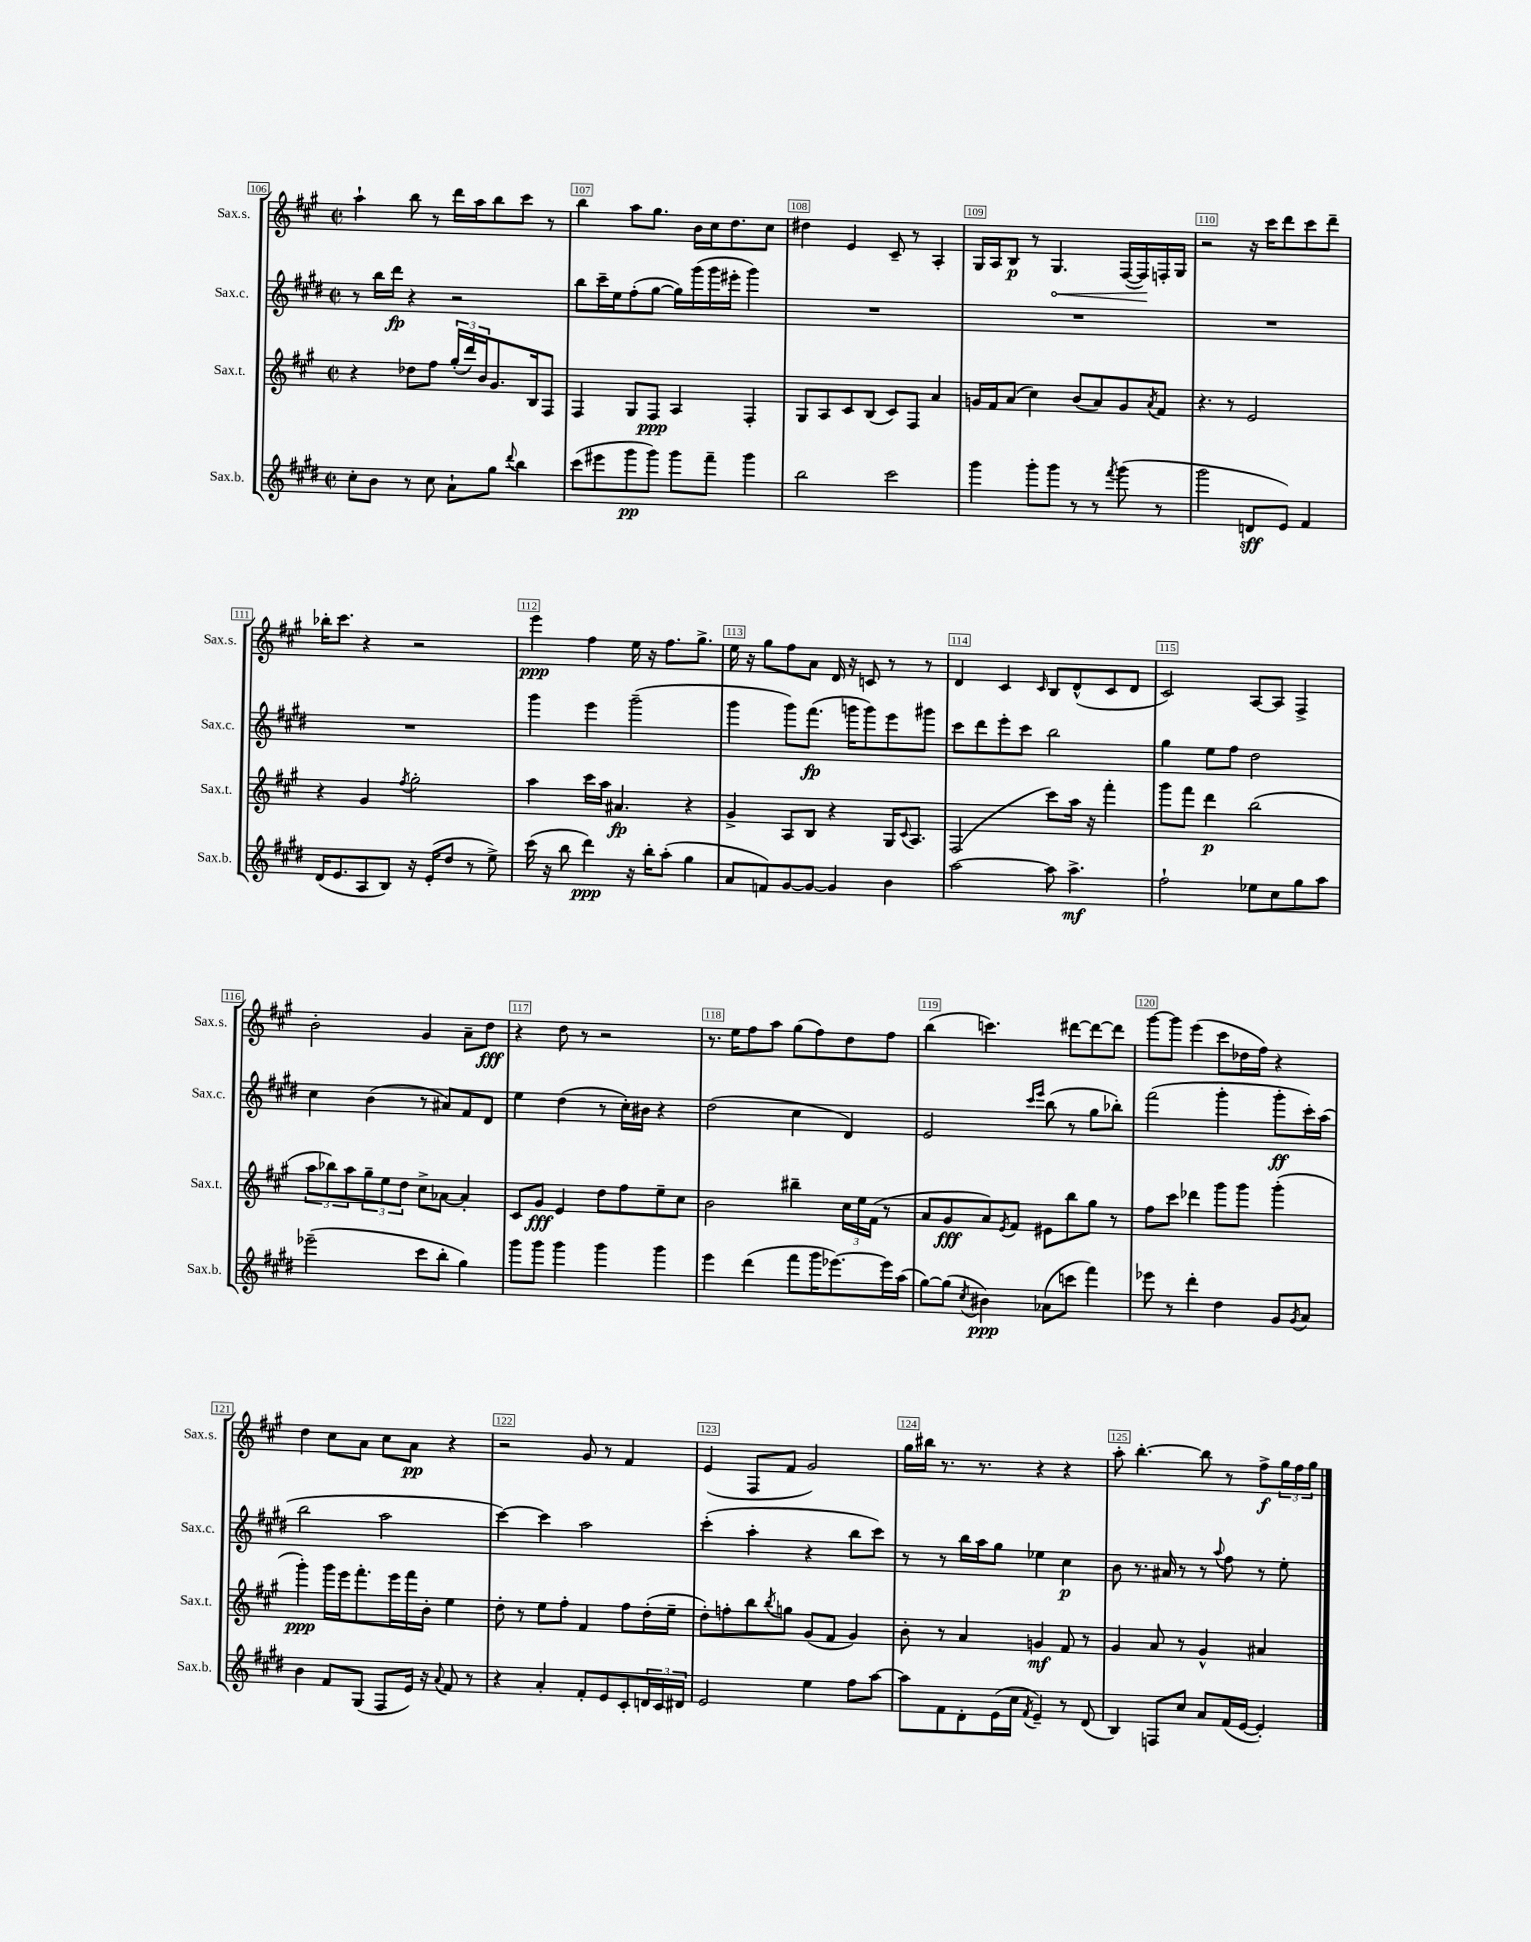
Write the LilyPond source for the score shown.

<<
\new StaffGroup <<
\new Staff = "s0" \with { instrumentName = "Sax.s." shortInstrumentName = "Sax.s." } {
    \clef treble \key a \major \defaultTimeSignature \time 2/2
    a''4-! b''8 r8 d'''16 a''16 b''8 cis'''8 r8 |
    b''4 a''8 gis''8. b'16 cis''16 d''8. cis''8 |
    dis''4 e'4 cis'8-- r8 a4-. |
    gis16 a16 b8\p r8 \once \override Hairpin.circled-tip = ##t gis4.\< fis16~( fis16\!) f16-. gis16 |
    r2 r16 cis'''16 d'''8 cis'''8 d'''8-- |
    bes''16-. cis'''8. r4 r2 |
    e'''4\ppp fis''4 e''16 r16 fis''8. gis''8.-> |
    e''16 r16 gis''8 fis''8 a'8 d'16 r16 c'8 r8 r8 |
    d'4 cis'4 \grace { cis'16 } b8 d'8-^( cis'8 d'8 |
    cis'2) a8~ a8 fis4-> |
    b'2-. gis'4 a'8-- d''8\fff |
    r4 d''8 r8 r2 |
    r8. e''16 fis''8 a''8 gis''8( fis''8) d''8 fis''8 |
    b''4( c'''4.) dis'''8~ dis'''8~ dis'''8 |
    gis'''8~ gis'''8 e'''4( cis'''8 des''16 fis''16) r4 |
    d''4 cis''8 a'8 cis''8 a'8\pp r4 |
    r2 gis'8 r8 fis'4 |
    e'4( fis8 fis'8 gis'2) |
    gis''16 bis''16 r8. r8. r4 r4 |
    a''8-. b''4.~-. b''8 r8 fis''8->\f \tuplet 3/2 { gis''16 fis''16 gis''16 } \bar "|." |
}
\new Staff = "s1" \with { instrumentName = "Sax.c." shortInstrumentName = "Sax.c." } {
    \clef treble \key e \major \defaultTimeSignature \time 2/2
    r8 b''16 dis'''16\fp r4 r2 |
    b''8 cis'''16-- e''16 fis''8-.( gis''8~ gis''16) gis'''16( gis'''16 eis'''16-. gis'''4) |
    R1 |
    R1 |
    R1 |
    R1 |
    gis'''4 e'''4 gis'''2--( |
    gis'''4 gis'''8) fis'''8.\fp( g'''16 g'''8) e'''8 gis'''8 |
    cis'''8 dis'''8 e'''8-. cis'''8 b''2 |
    gis''4 e''8 fis''8 dis''2 |
    cis''4 b'4( r8 ais'8) fis'8 dis'8 |
    e''4 dis''4( r8 cis''16-.) bis'16 r4 |
    dis''2( cis''4 dis'4) |
    e'2 \grace { cis'''16 e'''16 } b''8( r8 gis''8 bes''8-.) |
    fis'''2( gis'''4-. gis'''8-.\ff cis'''16-.) a''16( |
    b''2 a''2 |
    cis'''4~) cis'''4 a''2 |
    cis'''4-.( a''4-. r4 b''8 cis'''8) |
    r8 r8 b''16 a''16 gis''8 ees''4 cis''4\p |
    b'8 r8. ais'16 r8 r8 \appoggiatura { a''8 } fis''8 r8 e''8-. \bar "|." |
}
\new Staff = "s2" \with { instrumentName = "Sax.t." shortInstrumentName = "Sax.t." } {
    \clef treble \key a \major \defaultTimeSignature \time 2/2
    r4 des''8 fis''8 \tuplet 3/2 { gis''16-.( d'''16) b'16 } gis'8. b16 fis8 |
    fis4 gis8 fis8\ppp a4 fis4-. |
    gis8 a8 cis'8 b8( cis'8) fis8 a'4 |
    g'16 fis'16 a'8( cis''4) b'8( a'8) g'8 \acciaccatura { a'8 } fis'8 |
    r4. r8 e'2 |
    r4 gis'4 \acciaccatura { fis''8 } gis''2-. |
    a''4 cis'''16 a''16 ais'4.\fp r4 |
    gis'4-> a8 b8 r4 gis16 \appoggiatura { cis'8 } a8. |
    fis2( cis'''8) a''16 r16 fis'''4-. |
    gis'''8 fis'''8 d'''4\p b''2( |
    \tuplet 3/2 { a''8 bes''8) a''8 } \tuplet 3/2 { gis''8-- e''8 d''8 } cis''8-> aes'8~ aes'4-. |
    cis'8 gis'8\fff e'4 d''8 fis''8 e''8-- cis''8 |
    b'2 bis''4-- \tuplet 3/2 { cis''16 e''16 fis'16( } r8 |
    a'8 gis'8\fff a'8) \acciaccatura { e'8 } fis'8 eis'8 b''8 gis''8 r8 |
    fis''8 cis'''8 des'''4 gis'''8 gis'''8 gis'''4-.( |
    gis'''4-.\ppp) gis'''16 e'''16 fis'''8.-. e'''16 fis'''16 b'16-. e''4 |
    d''8-. r8 e''8 fis''8-. fis'4 fis''8 d''16-.( e''16-- |
    d''8-.) f''8-. b''8 \acciaccatura { b''8 } g''8 gis'8( fis'8 gis'4) |
    b'8-. r8 a'4 g'4\mf fis'8 r8 |
    gis'4 a'8 r8 gis'4-^ ais'4 \bar "|." |
}
\new Staff = "s3" \with { instrumentName = "Sax.b." shortInstrumentName = "Sax.b." } {
    \clef treble \key e \major \defaultTimeSignature \time 2/2
    cis''8-. b'8 r8 cis''8 a'8-! gis''8 \appoggiatura { dis'''8 } b''4 |
    cis'''8( eis'''8 gis'''8\pp gis'''8) gis'''8 fis'''8-- gis'''4 |
    b''2 cis'''2 |
    gis'''4 gis'''8-. gis'''8 r8 r8 \acciaccatura { fis'''8 } gis'''8( r8 |
    gis'''2 d'8\sff e'8) fis'4 |
    dis'16( e'8. a8 b8) r16 e'16-.( dis''8 r8 e''8->) |
    cis'''16( r16 b''8 dis'''4\ppp) r16 b''16-. a''8-.( gis''4 |
    a'8 f'8) gis'8~ gis'8~ gis'4 b'4 |
    a''2~ a''8 a''4.->\mf |
    fis''2-! ees''8 cis''8 gis''8 a''8 |
    ees'''2--( cis'''8 b''8-. gis''4) |
    gis'''8 gis'''8 gis'''4 gis'''4 gis'''4 |
    e'''4 dis'''4( fis'''8 gis'''16 ees'''8.~) ees'''16 a''16( |
    gis''8~) gis''8( \acciaccatura { cis''8 } bis'4\ppp) aes'8( c'''8 fis'''4) |
    ees'''8 r8 dis'''4-. dis''4 gis'8 \acciaccatura { gis'8 } a'8 |
    b'4 fis'8 gis8( fis8 e'16) r16 \appoggiatura { a'8 } fis'8 r8 |
    r4 a'4-. fis'8-. e'8 cis'8-. \tuplet 3/2 { d'16 cis'16 dis'16 } |
    e'2 e''4 fis''8 a''8~ |
    a''8 fis'8 dis'8-. e'16( cis''16 \acciaccatura { fis'8 } e'4--) r8 dis'8( |
    b4) f8 cis''8 a'8 fis'16( e'16~ e'4-.) \bar "|." |
}
>>
>>
\layout { \context { \Score currentBarNumber = #106 \override BarNumber.break-visibility = ##(#f #t #t) barNumberVisibility = #all-bar-numbers-visible \override BarNumber.stencil = #(make-stencil-boxer 0.1 0.3 ly:text-interface::print) } }
